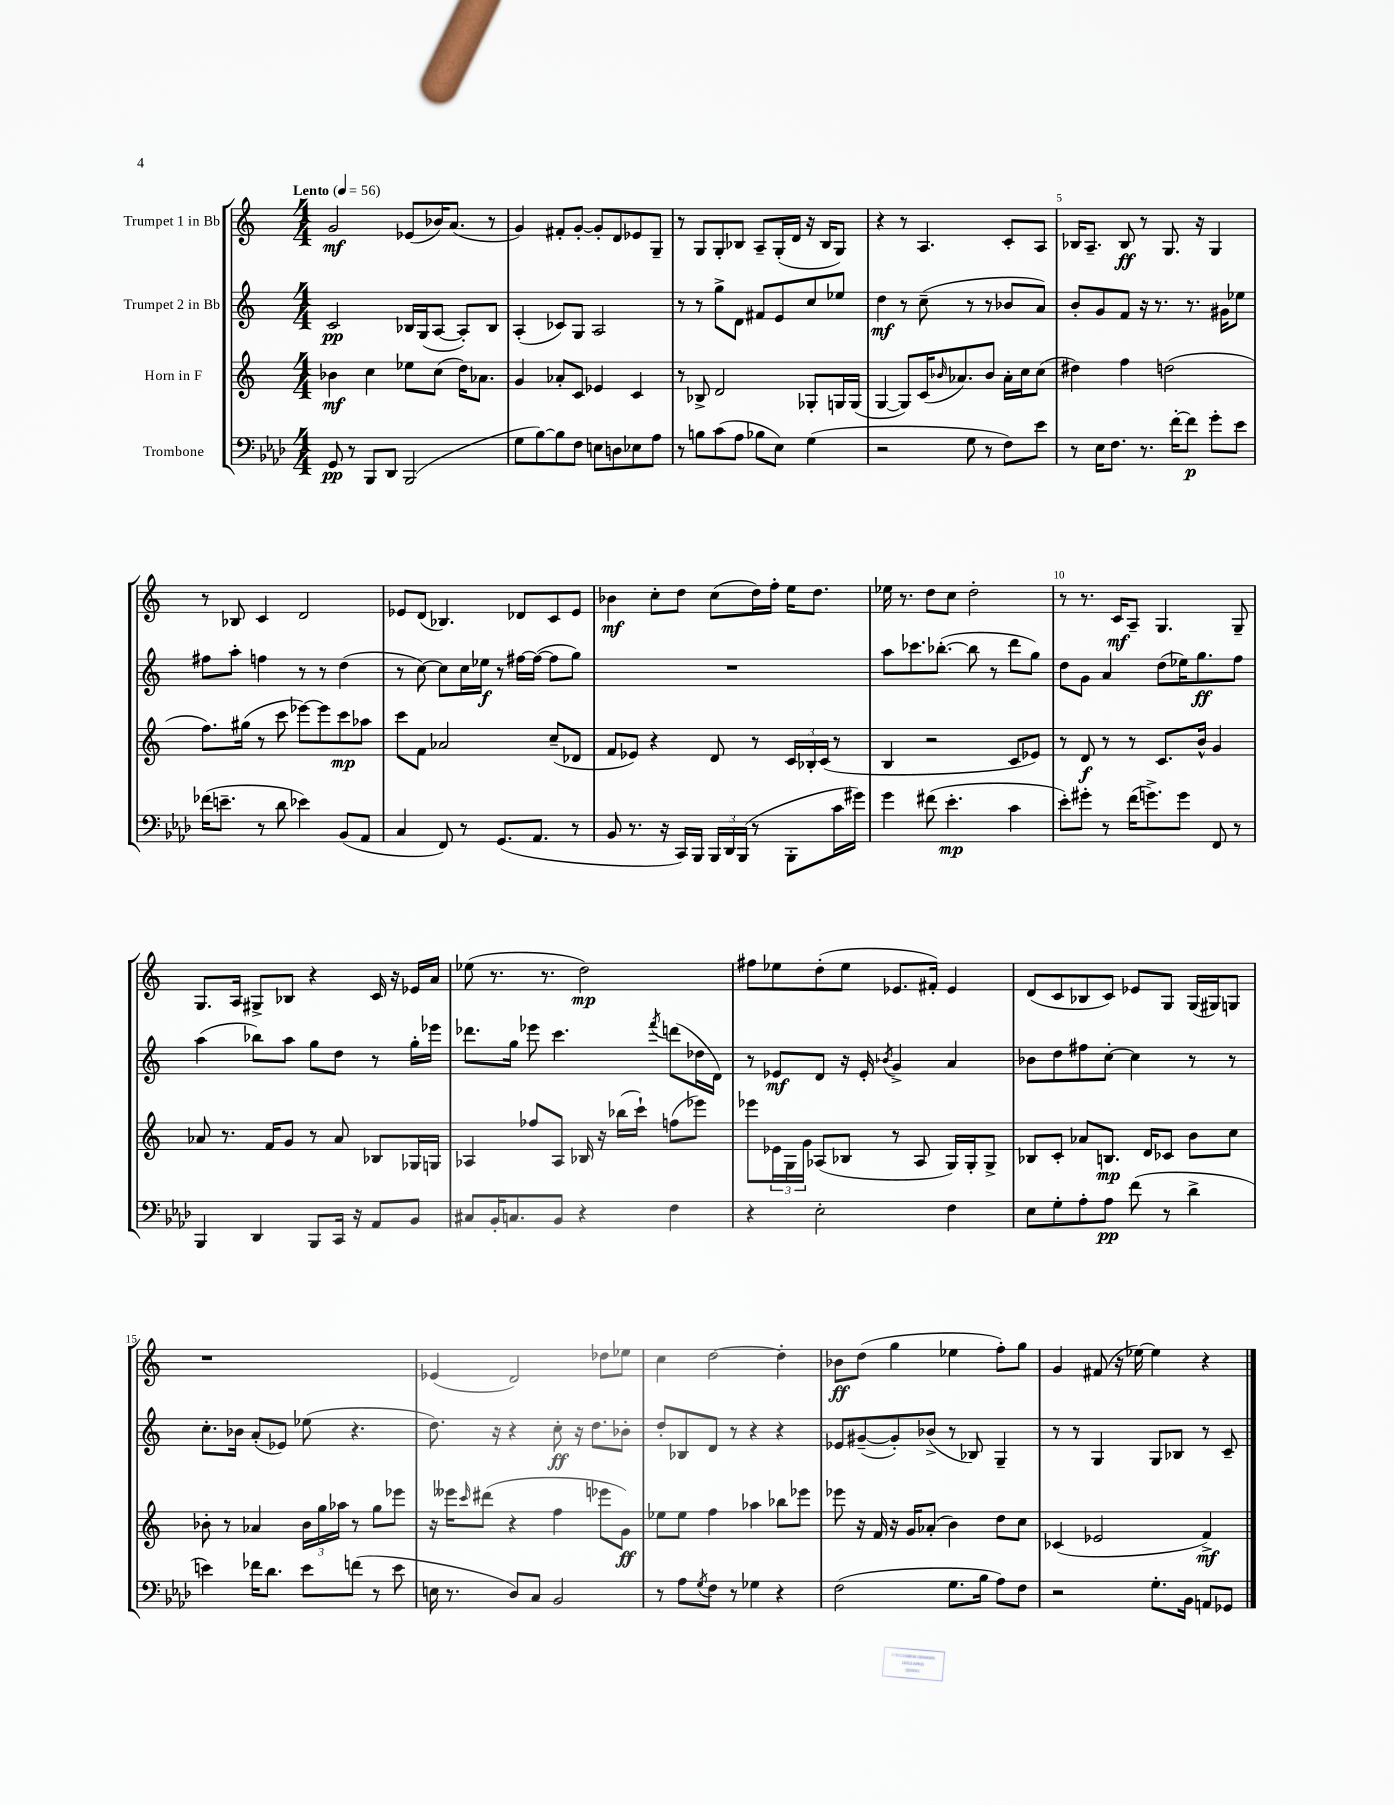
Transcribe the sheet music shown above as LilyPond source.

<<
\new StaffGroup <<
\new Staff = "s0" \with { instrumentName = "Trumpet 1 in Bb" } {
    \clef treble \key c \major \numericTimeSignature \time 4/4 \tempo "Lento" 4 = 56
    g'2\mf ees'8( bes'16) a'8.( r8 |
    g'4) fis'8-. g'8~-. g'8-. d'8 ees'8 g8-- |
    r8 g8 g8-. bes8 a8-- g16-.( d'16 r16 bes16 g8) |
    r4 r8 a4. c'8-. a8 |
    bes16 a8.-- bes8\ff r8 g8. r16 g4 |
    r8 bes8 c'4 d'2 |
    ees'8 d'8( bes4.) des'8 c'8 ees'8 |
    bes'4\mf c''8-. d''8 c''8( d''16) f''16-. e''16 d''8. |
    ees''16 r8. d''8 c''8 d''2-. |
    r8 r8. c'16\mf a8-- g4. g8-- |
    g8. a16 gis8-> bes8 r4 c'16 r16 ees'16 a'16 |
    ees''8( r8. r8. d''2\mp) |
    fis''8 ees''8 d''8-.( ees''8 ees'8. fis'16-.) ees'4 |
    d'8( c'8 bes8 c'8) ees'8 g8 g16( gis16) g8 |
    r1 |
    ees'4( d'2) des''8 ees''8 |
    c''4 d''2~ d''4-. |
    bes'8\ff d''8( g''4 ees''4 f''8-.) g''8 |
    g'4 fis'8( r16 ees''16~) ees''4 r4 \bar "|." |
}
\new Staff = "s1" \with { instrumentName = "Trumpet 2 in Bb" } {
    \clef treble \key c \major \numericTimeSignature \time 4/4
    c'2\pp bes16 g16( a8~ a8-.) bes8 |
    a4-.( ces'8) g8 a2 |
    r8 r8 g''8-> d'8 fis'8 e'8 c''8 ees''8 |
    d''4\mf r8 c''8--( r8 r8 bes'8 a'8) |
    b'8-. g'8 f'8 r16 r8. r8. gis'16 ees''8 |
    fis''8 a''8-. f''4 r8 r8 d''4( |
    r8 c''8~) c''8 c''16 ees''16\f r8 fis''16~ fis''16~( fis''8 g''8) |
    R1 |
    a''8 ces'''8. bes''8.~-.( bes''8 r8 d'''8 g''8) |
    d''8 g'8 a'4 d''8( ees''16) g''8.\ff f''8 |
    a''4( bes''8) a''8 g''8 d''8 r8 g''16-. ees'''16 |
    des'''8. g''16 ees'''8 c'''4. \acciaccatura { f'''8 } d'''8( des''16 d'16) |
    r8 ees'8\mf d'8 r16 ees'16-. \acciaccatura { bes'8 } g'4-> a'4 |
    bes'8 d''8 fis''8 c''8~-. c''4 r8 r8 |
    c''8.-. bes'16 a'8-.( ees'8) ees''8( r4. |
    d''8.) r16 r4 c''8-.\ff r16 d''8. bes'8-. |
    d''8-. bes8 d'8 r8 r4 r4 |
    ees'8 gis'8~--( gis'8-.) bes'8->( r8 bes8) g4-- |
    r8 r8 g4 g8 bes8 r8 c'8-- \bar "|." |
}
\new Staff = "s2" \with { instrumentName = "Horn in F" } {
    \clef treble \key c \major \numericTimeSignature \time 4/4
    bes'4\mf c''4 ees''8 c''8( d''16) aes'8. |
    g'4 aes'8-. c'8 ees'4 c'4 |
    r8 bes8-> d'2 ges8-. g16 g16( |
    g4~ g8) c'16( \grace { bes'16 } aes'8.) bes'8 aes'16-. c''16 c''8( |
    dis''4) f''4 d''2( |
    f''8.) gis''16( r8 c'''8 ees'''8~) ees'''8 c'''8\mp aes''8 |
    c'''8 f'8 aes'2 c''8--( des'8 |
    f'8 ees'8) r4 d'8 r8 \tuplet 3/2 { c'16 bes16-. c'16( } r8 |
    b4 r2 c'8 ees'8) |
    r8 d'8\f r8 r8 c'8. b'16-^ g'4 |
    aes'8 r8. f'16 g'8 r8 aes'8 bes8 ges16 g16 |
    aes4 fes''8 aes8 bes16 r16 bes''16( c'''16-!) f''8( ees'''8) |
    ees'''8 \tuplet 3/2 { ees'16 g16 g'16 } aes8( bes8 r8 aes8 g16) g16-. g8-> |
    bes8 c'8-. aes'8 b8.\mp d'16 ces'8 b'8 c''8 |
    bes'8-. r8 aes'4 \tuplet 3/2 { bes'16 g''16 aes''16 } r8 g''8 ees'''8 |
    r16 eeses'''16 \grace { c'''16 } dis'''8( r4 f''4 ees'''8 g'8\ff) |
    ees''8 ees''8 f''4 aes''4 bes''8 ees'''8 |
    ees'''8 r16 f'16 r16 g'16 aes'8-.( b'4) d''8 c''8 |
    ces'4( ees'2 f'4->\mf) \bar "|." |
}
\new Staff = "s3" \with { instrumentName = "Trombone" } {
    \clef bass \key aes \major \numericTimeSignature \time 4/4
    g,8\pp r8 bes,,8 des,8 bes,,2( |
    g8 bes8~) bes8 f8 e8 d8 ees8 aes8 |
    r8 b8 c'8( aes8 bes8 ees8) g4( |
    r2 g8 r8 f8) ees'8 |
    r8 ees16 f8. r8. f'16~-. f'8\p g'8-. ees'8 |
    fes'16( e'8.-- r8 des'8 ees'4) bes,8( aes,8 |
    c4 f,8) r8 g,8.( aes,8. r8 |
    bes,8 r8. r16 c,16) bes,,16 \tuplet 3/2 { bes,,16 des,16 bes,,16( } r8 bes,,8-. c'16 gis'16) |
    g'4 fis'8( ees'4.-.\mp c'4 |
    ees'8-.) gis'8-. r8 f'16( g'8.->) g'8 f,8 r8 |
    bes,,4 des,4 bes,,8 c,16 r16 aes,8 bes,8 |
    cis8 bes,16-. c8. bes,8 r4 f4 |
    r4 ees2-. f4 |
    ees8 g8-. aes8-. aes8\pp f'8( r8 des'4-> |
    e'4) fes'16 des'8. e'8 f'8( r8 e'8 |
    e16 r8. des8) c8 bes,2 |
    r8 aes8 \acciaccatura { g8 } f8 r8 ges4 r4 |
    f2( g8. bes16 aes8) f8 |
    r2 g8.-. bes,16 a,8 ges,8 \bar "|." |
}
>>
>>
\layout { \context { \Score \override BarNumber.break-visibility = ##(#f #t #t) barNumberVisibility = #(every-nth-bar-number-visible 5) } }
